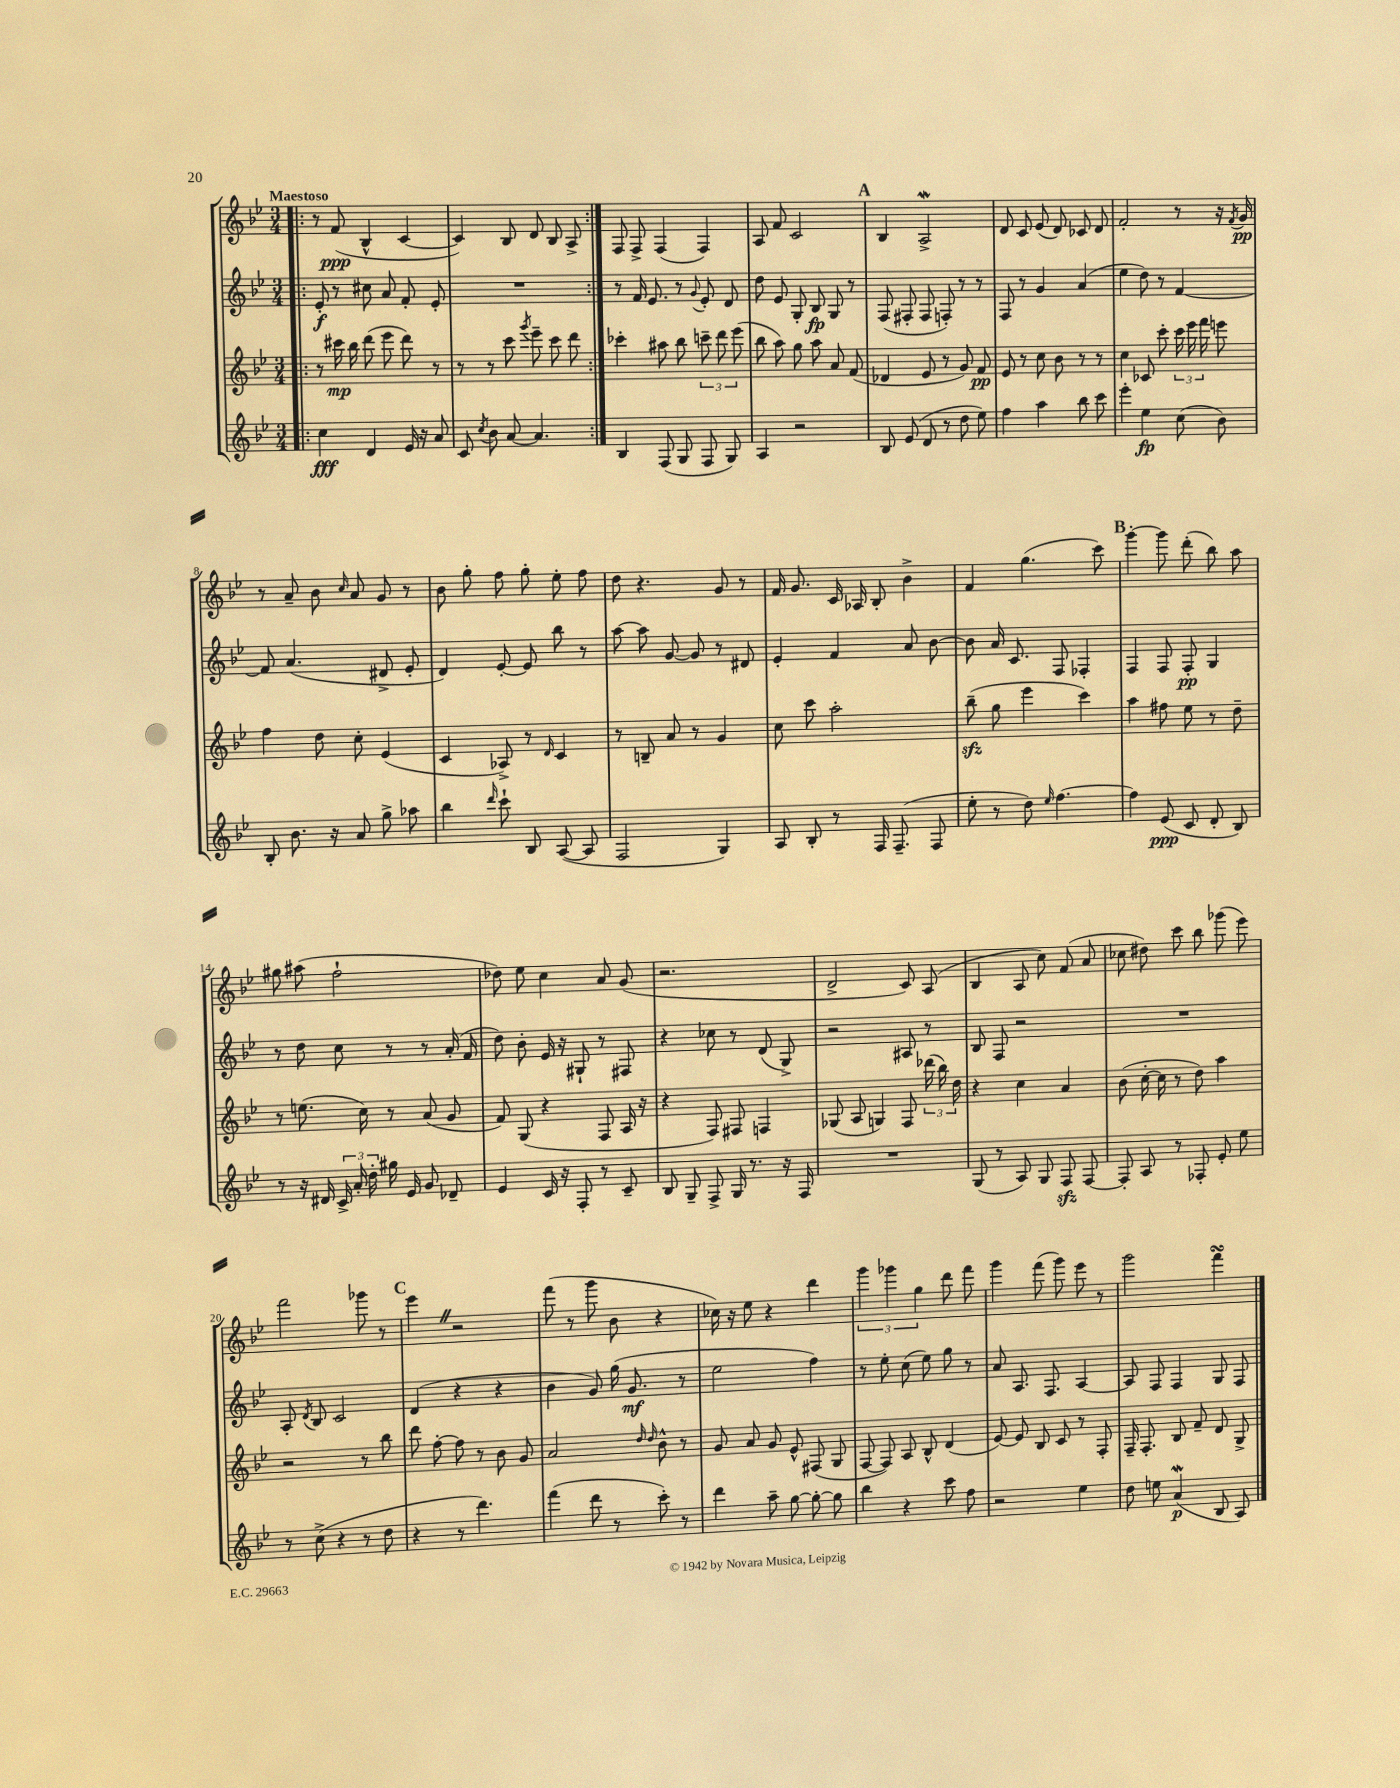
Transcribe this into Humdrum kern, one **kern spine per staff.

**kern	**dynam	**kern	**dynam	**kern	**dynam	**kern	**dynam
*part4	*part4	*part3	*part3	*part2	*part2	*part1	*part1
*staff4	*staff4	*staff3	*staff3	*staff2	*staff2	*staff1	*staff1
*clefG2	*	*clefG2	*	*clefG2	*	*clefG2	*
*k[b-e-]	*	*k[b-e-]	*	*k[b-e-]	*	*k[b-e-]	*
*M3/4	*	*M3/4	*	*M3/4	*	*M3/4	*
=1!|:	=1!|:	=1!|:	=1!|:	=1!|:	=1!|:	=1!|:	=1!|:
!	!	!	!	!	!	!LO:TX:a:B:t=Maestoso	!
4cc\	fff	8r	.	8e-'/	f	8r	.
.	.	16ccc#X\	mp	8r	.	(8f/	ppp
.	.	16bb-\	.	.	.	.	.
4d/	.	(8ddd\	.	8cc#X\	.	4B-^^/	.
.	.	8eee-\	.	8a/	.	.	.
16e-/	.	8ddd\)	.	8f'/	.	[4c/	.
16r	.	.	.	.	.	.	.
8a/	.	8r	.	8e-'/	.	.	.
=2	=2	=2	=2	=2	=2	=2	=2
8c/	.	8r	.	2.r	.	4c/])	.
8qcc/	.	.	.	.	.	.	.
8b-\	.	8r	.	.	.	.	.
[8a/	.	8ccc\	.	.	.	8B-/	.
.	.	8qggg/	.	.	.	.	.
4.a/]	.	8eee-~\	.	.	.	8d/	.
.	.	8ccc\	.	.	.	8B-/	.
.	.	8ddd\	.	.	.	8A^/	.
=3:|!	=3:|!	=3:|!	=3:|!	=3:|!	=3:|!	=3:|!	=3:|!
4B-/	.	4ccc-X'\	.	8r	.	8F/	.
.	.	.	.	16f/	.	8F^/	.
.	.	.	.	8.e-/	.	.	.
(8F/	.	8aa#X\	.	.	.	(4F/	.
8G/	.	8bb-\	.	8r	.	.	.
.	.	.	.	8qqg/	.	.	.
8F/	.	12cccn~\	.	8e-'/	.	4F/)	.
.	.	12ddd\	.	.	.	.	.
8G/)	.	.	.	8d/	.	.	.
.	.	(12eee-\	.	.	.	.	.
=4	=4	=4	=4	=4	=4	=4	=4
4A/	.	8bb-\	.	8dd\	.	8A/	.
.	.	8aa\)	.	8e-/	.	8f/	.
2r	.	8gg\	.	8G'/	.	2c/	.
.	.	8aa\	.	8B-/	fp	.	.
.	.	8a/	.	8G/	.	.	.
.	.	(8f/	.	8r	.	.	.
!!LO:REH:place=s1:t=A
=5	=5	=5	=5	=5	=5	=5	=5
8B-/	.	4d-X/	.	(8F/	.	4B-/	.
(8e-/	.	.	.	8F#X'/	.	.	.
8d/	.	8e-/	.	8F#/	.	2AW^/	.
8r	.	8r	.	8Fn'/)	.	.	.
8dd\	.	8g/)	.	8r	.	.	.
8ee-\)	.	8f/	pp	8r	.	.	.
=6	=6	=6	=6	=6	=6	=6	=6
4ff\	.	8e-/	.	8F/	.	8d/	.
.	.	8r	.	8r	.	8c/	.
4aa\	.	8cc\	.	4g/	.	(8e-/	.
.	.	8b-\	.	.	.	8d/)	.
8bb-\	.	8r	.	(4a/	.	8c-X/	.
8ccc\	.	8r	.	.	.	8d/	.
=7	=7	=7	=7	=7	=7	=7	=7
4eee-'\	.	4cc\	.	4ee-\	.	2f'/	.
4ee-\	fp	8c-X/	.	8dd\)	.	.	.
.	.	8ccc'\	.	8r	.	.	.
(8cc\	.	24ccc\	.	[4f/	.	8r	.
.	.	24eee-\	.	.	.	.	.
.	.	24fff\	.	.	.	.	.
8b-\)	.	8eeen\	.	.	.	16r	.
.	.	.	.	.	.	8qf/	.
.	.	.	.	.	.	16g/	pp
!!LO:LB:g=z
=8	=8	=8	=8	=8	=8	=8	=8
8B-'/	.	4ff\	.	8f/]	.	8r	.
8.b-\	.	.	.	(4.a/	.	8a~/	.
.	.	8dd\	.	.	.	8b-\	.
16r	.	.	.	.	.	.	.
.	.	.	.	.	.	16qqcc/	.
8a/	.	8cc'\	.	.	.	8a/	.
8gg^\	.	(4e-/	.	8d#X^/	.	8g/	.
8aa-X\	.	.	.	8e-'/	.	8r	.
=9	=9	=9	=9	=9	=9	=9	=9
4bb-\	.	4c/	.	4d/)	.	8b-\	.
.	.	.	.	.	.	8gg'\	.
16qqddd/	.	.	.	.	.	.	.
8ccc`\	.	8A-X^/)	.	[8e-'/	.	8ff\	.
8B-/	.	8r	.	8e-/]	.	8gg'\	.
.	.	16qqd/	.	.	.	.	.
([8A/	.	4c/	.	8bb-\	.	8ee-'\	.
8A/]	.	.	.	8r	.	8ff\	.
=10	=10	=10	=10	=10	=10	=10	=10
2F/	.	8r	.	[8aa\	.	8dd\	.
.	.	8Bn~/	.	8aa\]	.	4.r	.
.	.	8a/	.	[8g/	.	.	.
.	.	8r	.	8g/]	.	.	.
4G/)	.	4g/	.	8r	.	8g/	.
.	.	.	.	8d#X/	.	8r	.
=11	=11	=11	=11	=11	=11	=11	=11
8A/	.	8cc\	.	4e-'/	.	16f/	.
.	.	.	.	.	.	8.g/	.
8B-'/	.	8ccc\	.	.	.	.	.
8r	.	2aa'\	.	4f/	.	16c/	.
.	.	.	.	.	.	16A-X/	.
16F/	.	.	.	.	.	8B-'/	.
(8.F~/	.	.	.	.	.	.	.
.	.	.	.	8a/	.	4b-^\	.
8F/	.	.	.	[8b-\	.	.	.
=12	=12	=12	=12	=12	=12	=12	=12
8ee-'\	.	(8bb-zz~\	.	8b-\]	.	4f/	.
8r	.	8gg\	.	16a/	.	.	.
.	.	.	.	8.c/	.	.	.
8dd\)	.	4eee-\	.	.	.	(4.gg\	.
16qqee-/	.	.	.	.	.	.	.
[4.ff\	.	.	.	8F/	.	.	.
.	.	4ccc\)	.	4F-X'/	.	.	.
.	.	.	.	.	.	8ccc\)	.
!!LO:REH:place=s1:t=B
=13	=13	=13	=13	=13	=13	=13	=13
4ff\]	.	4aa\	.	4F/	.	[4ggg'\	.
(8e-/	ppp	8ff#X\	.	8F/	.	8ggg\]	.
8c/	.	8ee-\	.	8F'/	pp	(8ddd'\	.
8d'/	.	8r	.	4G/	.	8bb-\)	.
8B-/)	.	8dd~\	.	.	.	8aa\	.
!!LO:LB:g=z
=14	=14	=14	=14	=14	=14	=14	=14
8r	.	8r	.	8r	.	8gg#X\	.
16r	.	(8.een\	.	8dd\	.	(8aa#X\	.
16d#X/	.	.	.	.	.	.	.
24c^/	.	.	.	8cc\	.	2ff`\	.
24a'/	.	.	.	.	.	.	.
.	.	16cc\)	.	.	.	.	.
24dd'\	.	.	.	.	.	.	.
16gg#X\	.	8r	.	8r	.	.	.
16e-/	.	.	.	.	.	.	.
8g/	.	(8a/	.	8r	.	.	.
8d-X~/	.	8g/	.	(16a'/	.	.	.
.	.	.	.	16f/	.	.	.
=15	=15	=15	=15	=15	=15	=15	=15
4e-/	.	8f/)	.	8dd\)	.	8dd-X\)	.
.	.	(8G/	.	8b-'\	.	8ee-\	.
16c/	.	4r	.	16e-/	.	4cc\	.
16r	.	.	.	16r	.	.	.
8F'/	.	.	.	8G#X`/	.	.	.
8r	.	8F/	.	8r	.	8a/	.
8c~/	.	16A/	.	8F#X/	.	(8g/	.
.	.	16r	.	.	.	.	.
=16	=16	=16	=16	=16	=16	=16	=16
8B-/	.	4r	.	4r	.	2.r	.
8G~/	.	.	.	.	.	.	.
8F^/	.	8F/)	.	8cc-X\	.	.	.
16G/	.	8F#X/	.	8r	.	.	.
8.r	.	.	.	.	.	.	.
.	.	4Fn/	.	(8d/	.	.	.
16r	.	.	.	8G^/)	.	.	.
16F/	.	.	.	.	.	.	.
=17	=17	=17	=17	=17	=17	=17	=17
2.r	.	(8G-X/	.	2r	.	2d^/	.
.	.	8A/	.	.	.	.	.
.	.	4Gn/)	.	.	.	.	.
.	.	8F/	.	8A#X/	.	8c/)	.
.	.	(24ddd-X\	.	8r	.	(8A/	.
.	.	24bb-\)	.	.	.	.	.
.	.	24dd\	.	.	.	.	.
=18	=18	=18	=18	=18	=18	=18	=18
(8G/	.	4r	.	8B-/	.	4B-/	.
8r	.	.	.	8F/	.	.	.
8A/)	.	4cc\	.	2r	.	8A/	.
8G/	.	.	.	.	.	8cc\)	.
8Fzz/	.	4a/	.	.	.	(8f/	.
[8F/	.	.	.	.	.	8a/	.
=19	=19	=19	=19	=19	=19	=19	=19
8F'/]	.	(8b-\	.	2.r	.	8cc-X\	.
8A/	.	[16cc'\	.	.	.	8dd#X\)	.
.	.	16cc\]	.	.	.	.	.
8r	.	8r	.	.	.	8ccc\	.
8F-X'/	.	8dd\)	.	.	.	8bb-\	.
8e-'/	.	4aa\	.	.	.	(8ggg-X\	.
8ee-\	.	.	.	.	.	8eee-\)	.
!!LO:LB:g=z
=20	=20	=20	=20	=20	=20	=20	=20
8r	.	2r	.	8A'/	.	2fff\	.
.	.	.	.	8qd/	.	.	.
(8cc^\	.	.	.	8B-/	.	.	.
4r	.	.	.	2c/	.	.	.
8r	.	8r	.	.	.	8ggg-X\	.
8dd\	.	8bb-\	.	.	.	8r	.
!!LO:REH:place=s1:t=C
=21	=21	=21	=21	=21	=21	=21	=21
4r	.	8ddd\	.	(4d/	.	4eee-Z\	.
.	.	[8ff'\	.	.	.	.	.
8r	.	8ff\]	.	4r	.	2r	.
4.ddd\)	.	8r	.	.	.	.	.
.	.	8b-\	.	4r	.	.	.
.	.	8g/	.	.	.	.	.
=22	=22	=22	=22	=22	=22	=22	=22
(4fff\	.	2a/	.	4b-\	.	(8fff\	.
.	.	.	.	.	.	8r	.
8ddd\	.	.	.	8g/)	.	8ggg\	.
8r	.	.	.	(16gg\	.	8b-\	.
.	.	.	.	8.g/	mf	.	.
.	.	16qqdd/	.	.	.	.	.
.	.	16qqdd/	.	.	.	.	.
8ccc'\)	.	8b-^^\	.	.	.	4r	.
8r	.	8r	.	8r	.	.	.
=23	=23	=23	=23	=23	=23	=23	=23
4ddd\	.	8g/	.	2ee-\	.	16cc-X\)	.
.	.	.	.	.	.	16r	.
.	.	8a/	.	.	.	8ee-\	.
8aa~\	.	8g/	.	.	.	4r	.
[8gg\	.	8e-^^/	.	.	.	.	.
8gg'\_	.	(8F#X/	.	4ff\)	.	4ddd\	.
8gg\]	.	8G/	.	.	.	.	.
=24	=24	=24	=24	=24	=24	=24	=24
4bb-\	.	[8F/	.	8r	.	6ggg\	.
.	.	8F/])	.	8ee-'\	.	.	.
.	.	.	.	.	.	6ggg-X\	.
4r	.	8A/	.	(8cc\	.	.	.
.	.	.	.	.	.	6gg\	.
.	.	8B-^^/	.	8ee-\)	.	.	.
8ccc\	.	(4d/	.	8gg\	.	8ddd\	.
8ff\	.	.	.	8r	.	8fff\	.
=25	=25	=25	=25	=25	=25	=25	=25
2r	.	[8e-/)	.	8a/	.	4ggg\	.
.	.	8e-/]	.	8.A/	.	.	.
.	.	8B-/	.	.	.	(8fff\	.
.	.	.	.	8.F/	.	.	.
.	.	8c/	.	.	.	8ggg\)	.
4ee-\	.	8r	.	[4A/	.	8eee-\	.
.	.	8F'/	.	.	.	8r	.
=26	=26	=26	=26	=26	=26	=26	=26
8dd\	.	16F~/	.	8A/]	.	2ggg\	.
.	.	8.F'/	.	.	.	.	.
8een\	.	.	.	8F/	.	.	.
(4aW/	p	8B-/	.	4F/	.	.	.
.	.	8f~/	.	.	.	.	.
8B-/	.	8d/	.	8G/	.	4fffsSSS\	.
8A/)	.	8G^/	.	8F/	.	.	.
==	==	==	==	==	==	==	==
*-	*-	*-	*-	*-	*-	*-	*-
